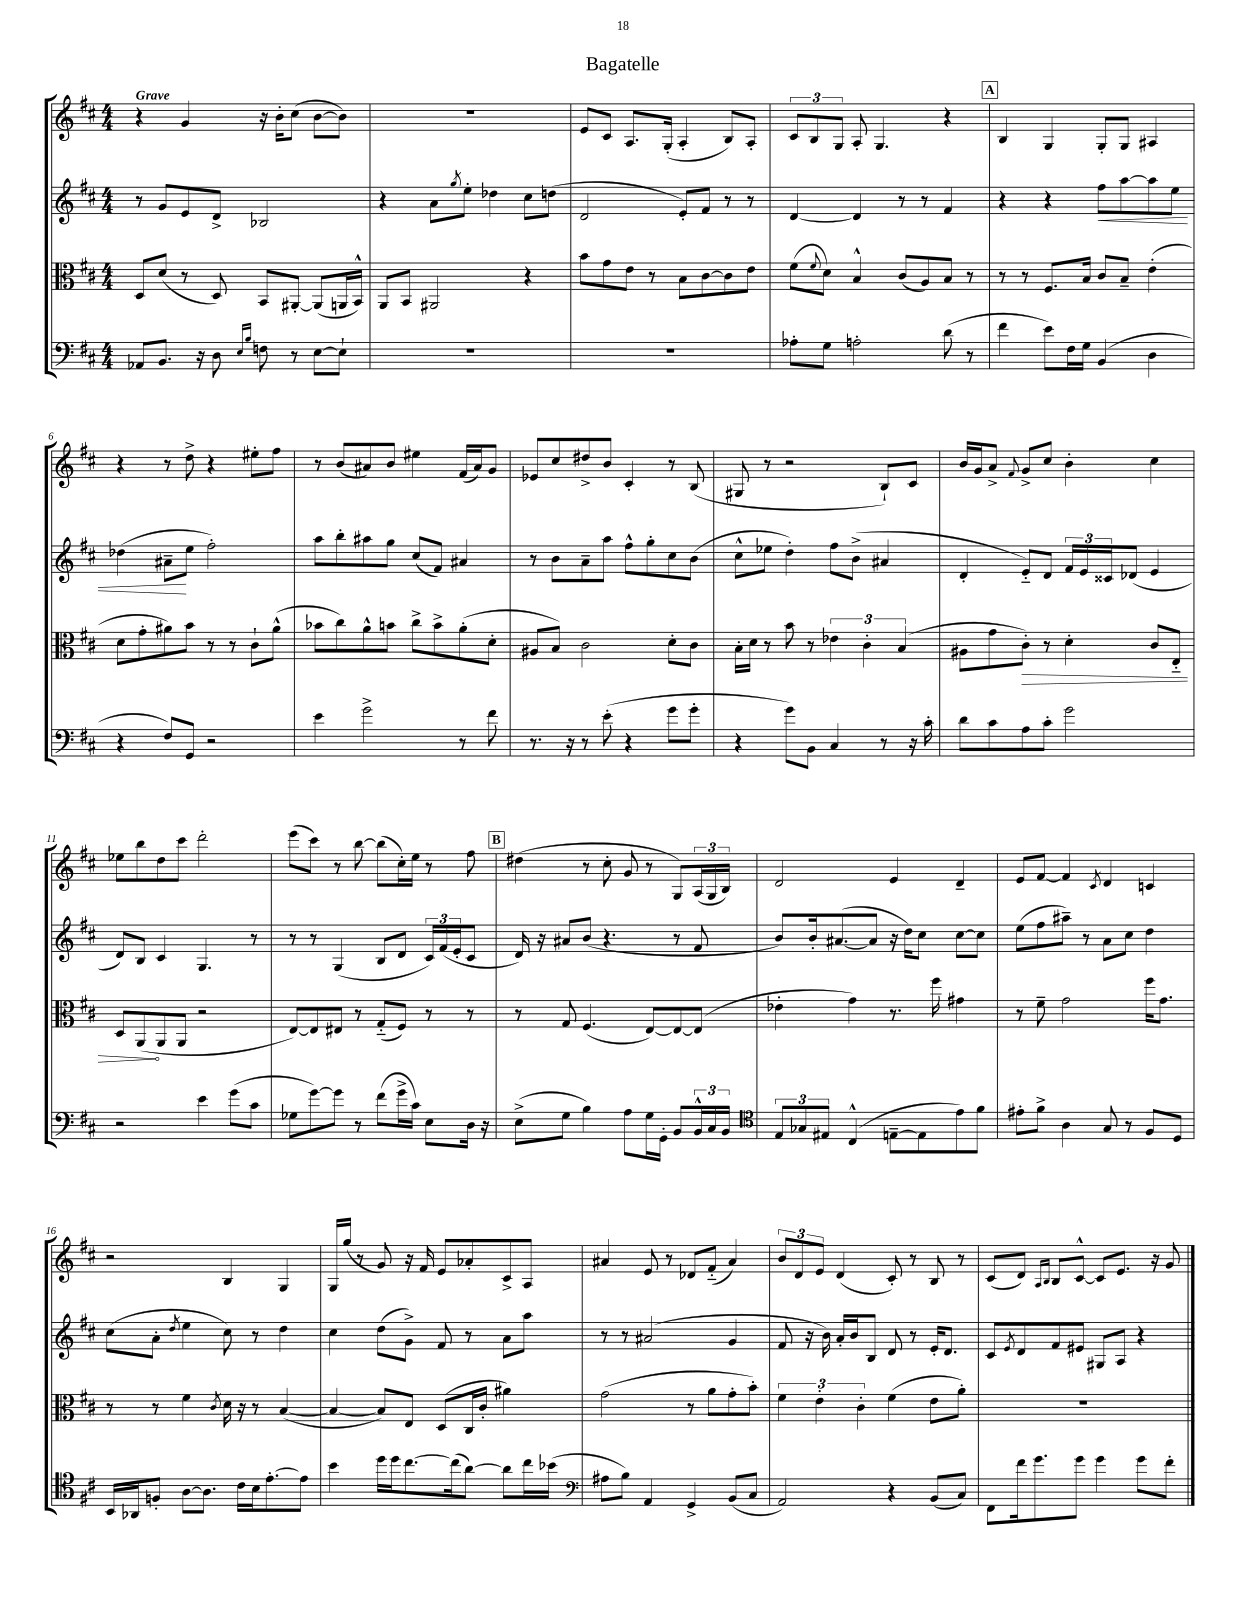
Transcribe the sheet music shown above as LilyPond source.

\header { title = "Bagatelle" }
<<
\new StaffGroup <<
\new Staff = "s0" {
    \clef treble \key d \major \numericTimeSignature \time 4/4 \tempo "Grave"
    r4 g'4 r16 b'16-. cis''8( b'8~ b'8) |
    R1 |
    e'8 cis'8 a8. g16-.( a4-. b8) a8-. |
    \tuplet 3/2 { cis'8 b8 g8 } a8-. g4. r4 |
    \mark \markup { \box "A" } b4 g4 g8-. g8 ais4 |
    r4 r8 d''8-> r4 eis''8-. fis''8 |
    r8 b'8( ais'8) b'8 eis''4 fis'16( ais'16) g'8 |
    ees'8 cis''8 dis''8-> b'8 cis'4-. r8 b8( |
    gis8 r8 r2 b8-!) cis'8 |
    b'16 g'16 a'8-> \appoggiatura { fis'8 } g'8-> cis''8 b'4-. cis''4 |
    ees''8 b''8 d''8 cis'''8 d'''2-. |
    e'''8( cis'''8) r8 b''8~ b''8( cis''16-.) e''16 r8 fis''8 |
    \mark \markup { \box "B" } dis''4( r8 cis''8-. g'8 r8 g8) \tuplet 3/2 { a16( g16 b16) } |
    d'2 e'4 d'4-- |
    e'8 fis'8~ fis'4 \acciaccatura { cis'8 } d'4 c'4 |
    r2 b4 g4 |
    g16 g''16( r8 g'8) r16 fis'16 e'8 aes'8-. cis'8-> a8 |
    ais'4 e'8 r8 des'8 fis'8-_( ais'4) |
    \tuplet 3/2 { b'8 d'8 e'8 } d'4( cis'8-.) r8 b8 r8 |
    cis'8( d'8) \grace { a16 b16 } b8 cis'8~-^ cis'8 e'8. r16 g'8 \bar "|." |
}
\new Staff = "s1" {
    \clef treble \key d \major \numericTimeSignature \time 4/4
    r8 g'8 e'8 d'8-> bes2 |
    r4 a'8 \acciaccatura { g''8 } e''8-. des''4 cis''8 d''8( |
    d'2 e'8-.) fis'8 r8 r8 |
    d'4~ d'4 r8 r8 fis'4 |
    \mark \markup { \box "A" } r4 r4 fis''8\< a''8~ a''8 e''8 |
    des''4( ais'8--\! e''8 fis''2-.) |
    a''8 b''8-. ais''8 g''8 cis''8( fis'8) ais'4 |
    r8 b'8 a'8-- a''8 fis''8-^ g''8-. cis''8 b'8( |
    cis''8-^ ees''8 d''4-.) fis''8 b'8->( ais'4 |
    d'4-. e'8-_) d'8 \tuplet 3/2 { fis'16 e'16 cisis'16 } des'8( e'4 |
    d'8) b8 cis'4 g4. r8 |
    r8 r8 g4( b8 d'8 \tuplet 3/2 { cis'16) fis'16( e'16-. } cis'8 |
    \mark \markup { \box "B" } d'16) r16 ais'8 b'8( r4. r8 fis'8 |
    b'8) b'16-. ais'8.~( ais'8 r16 d''16) cis''8 cis''8~ cis''8 |
    e''8( fis''8 ais''8--) r8 a'8 cis''8 d''4 |
    cis''8( a'8-. \acciaccatura { d''8 } e''4 cis''8) r8 d''4 |
    cis''4 d''8( g'8->) fis'8 r8 a'8 a''8 |
    r8 r8 ais'2( g'4 |
    fis'8 r16 b'16) a'16-. b'16 b8 d'8 r8 e'16-. d'8. |
    cis'8 \acciaccatura { e'8 } d'8 fis'8 eis'8 gis8 a8 r4 \bar "|." |
}
\new Staff = "s2" {
    \clef alto \key d \major \numericTimeSignature \time 4/4
    d8 d'8( r8 d8) b,8 ais,8~-. ais,8( a,16 b,16-^) |
    a,8 b,8 ais,2 r4 |
    b'8 g'8 e'8 r8 b8 cis'8~ cis'8 e'8 |
    fis'8( \appoggiatura { fis'8 } d'8) b4-^ cis'8( a8) b8 r8 |
    \mark \markup { \box "A" } r8 r8 fis8. b16 cis'8 b8-- e'4-.( |
    d'8 g'8-. ais'8) b'8 r8 r8 cis'8-! ais'8-^( |
    bes'8 cis''8) a'8-^ b'8 cis''8-> b'8-> a'8-.( d'8-. |
    ais8 b8) cis'2 d'8-. cis'8 |
    b16-. d'16 r8 b'8 r8 \tuplet 3/2 { ees'4 cis'4-. b4( } |
    ais8 g'8 \once \override Hairpin.circled-tip = ##t cis'8-.\>) r8 d'4-. cis'8 e8-_ |
    d8 a,8\!( a,8 a,8 r2 |
    e8~) e8 eis8 r8 g8-_( fis8) r8 r8 |
    \mark \markup { \box "B" } r8 g8 fis4.( e8~) e8~ e8( |
    ees'4-. g'4) r8. fis''16 gis'4 |
    r8 fis'8-- g'2 fis''16 g'8. |
    r8 r8 fis'4 \acciaccatura { cis'8 } d'16 r16 r8 b4~( |
    b4~ b8) e8 d8( cis16 cis'16-. ais'4) |
    g'2( r8 a'8 g'8-. b'8-.) |
    \tuplet 3/2 { fis'4 e'4-. cis'4-. } fis'4( e'8 a'8-.) |
    R1 \bar "|." |
}
\new Staff = "s3" {
    \clef bass \key d \major \numericTimeSignature \time 4/4
    aes,8 b,8. r16 d8 \grace { e16 b16 } f8 r8 e8~ e8-! |
    R1 |
    R1 |
    aes8-. g8 a2-. d'8( r8 |
    \mark \markup { \box "A" } fis'4 e'8) fis16 g16 b,4( d4 |
    r4 fis8) g,8 r2 |
    e'4 g'2-> r8 fis'8 |
    r8. r16 r8 e'8-.( r4 g'8 g'8-. |
    r4 g'8) b,8 cis4 r8 r16 cis'16-. |
    d'8 cis'8 a8 cis'8-. g'2 |
    r2 e'4 g'8( cis'8 |
    ges8 g'8~) g'8 r8 fis'8( g'16-> cis'16) e8 d16 r16 |
    \mark \markup { \box "B" } e8->( g8 b4) a8 g16 g,16-. b,8 \tuplet 3/2 { b,16-^ cis16 b,16 } |
    \clef tenor \tuplet 3/2 { e8 ges8 eis8 } cis4-^( e8~-- e8 e'8) fis'8 |
    eis'8-. fis'8-> a4 g8 r8 fis8 d8 |
    b,16 aes,16 f8-. a8~ a8. cis'16 b16 e'8.~-. e'8 |
    b'4 d''16 d''16 cis''8.~ cis''16( a'8~) a'8 cis''16 bes'16( |
    \clef bass ais8 b8) a,4 g,4-> b,8( cis8 |
    a,2) r4 b,8( cis8) |
    fis,8 fis'16 g'8. g'8 g'4 g'8 fis'8-. \bar "|." |
}
>>
>>
